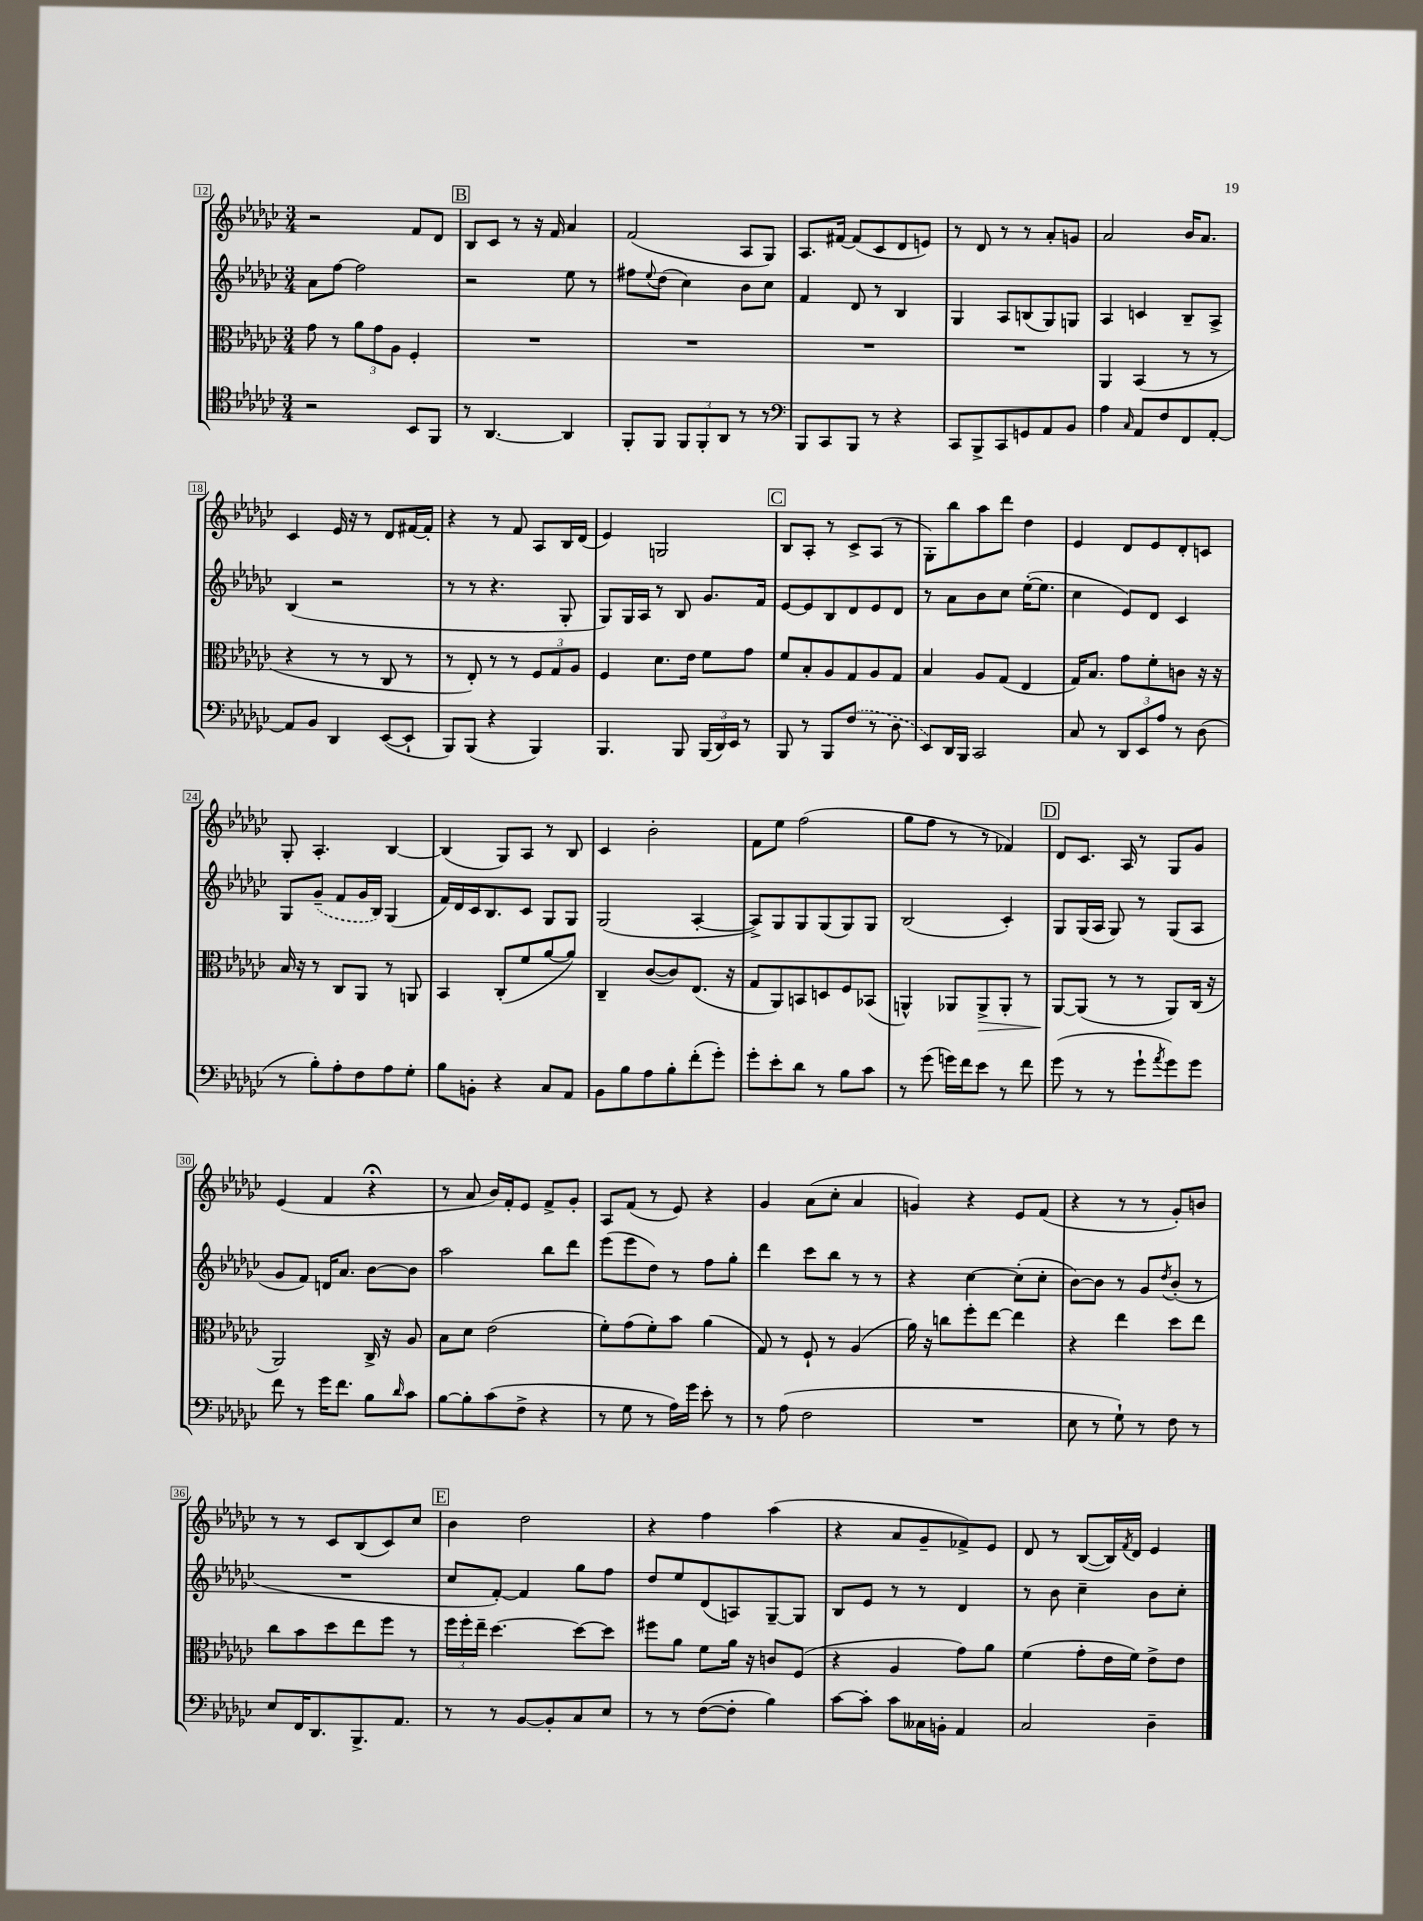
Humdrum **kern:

**kern	**kern	**dynam	**kern	**kern
*part4	*part3	*part3	*part2	*part1
*staff4	*staff3	*staff3	*staff2	*staff1
*clefC4	*clefC3	*	*clefG2	*clefG2
*k[b-e-a-d-g-c-]	*k[b-e-a-d-g-c-]	*	*k[b-e-a-d-g-c-]	*k[b-e-a-d-g-c-]
*M3/4	*M3/4	*	*M3/4	*M3/4
=12	=12	=12	=12	=12
2r	8g-\	.	8a-\L	2r
.	8r	.	[8ff\J	.
.	12a-\L	.	2ff\]	.
.	12g-\	.	.	.
.	12A-\J	.	.	.
8BB-/L	4F'/	.	.	8f/L
8FF/J	.	.	.	8d-/J
!!LO:REH:place=s1:t=B
=13	=13	=13	=13	=13
8r	2.r	.	2r	8B-/L
[4.AA-/	.	.	.	8c-/J
.	.	.	.	8r
.	.	.	.	16r
.	.	.	.	16f/
4AA-/]	.	.	8ee-\	4a-/
.	.	.	8r	.
=14	=14	=14	=14	=14
8FF'/L	2.r	.	8ff#X\L	(2f/
.	.	.	8qqee-/	.
8FF/J	.	.	(8dd-\J	.
12FF/L	.	.	4cc-\)	.
12FF'/	.	.	.	.
12AA-/J	.	.	.	.
8r	.	.	8b-\L	8A-/L
8r	.	.	8cc-\J	8G-/J)
=15	=15	=15	=15	=15
*clefF4	*	*	*	*
8BBB-/L	2.r	.	4f/	8.A-/L
8CC-/	.	.	.	.
.	.	.	.	[16f#X/Jk
8BBB-/J	.	.	8d-/	(8f#/L]
8r	.	.	8r	8c-/
4r	.	.	4B-/	8d-/
.	.	.	.	8en/J)
=16	=16	=16	=16	=16
8CC-/L	2.r	.	4G-/	8r
8BBB-^/	.	.	.	8d-/
8CC-/	.	.	8A-/L	8r
8GGn/	.	.	(8Bn/	8r
8AA-/	.	.	8G-/)	8a-'/L
8BB-/J	.	.	8Gn/J	8gn/J
=17	=17	=17	=17	=17
4A-\	4AA-/	.	4A-/	2a-/
16qqC-/	.	.	.	.
8AA-/L	(4BB-/	.	4cn/	.
8F/	.	.	.	.
8FF/	8r	.	8B-~/L	16b-/KL
.	.	.	.	8.a-/J
[8AA-'/J	8r	.	8A-^/J	.
!!LO:LB:g=z
=18	=18	=18	=18	=18
8AA-/L]	4r	.	(4B-/	4c-/
8BB-/J	.	.	.	.
4DD-/	8r	.	2r	16e-/
.	.	.	.	16r
.	8r	.	.	8r
([8EE-/L	8C-/	.	.	8d-/L
8EE-`/J]	8r	.	.	[16f#X/L
.	.	.	.	16f#'/JJ]
=19	=19	=19	=19	=19
8BBB-/L)	8r	.	8r	4r
(8BBB-/J	8E-'/)	.	8r	.
4r	8r	.	4.r	8r
.	8r	.	.	8f/
4BBB-/)	12F/L	.	.	8A-/L
.	12G-/	.	.	.
.	.	.	8G-'/	16B-/L
.	12A-/J	.	.	.
.	.	.	.	(16d-/JJ
=20	=20	=20	=20	=20
4.BBB-/	4F/	.	8G-/L)	4e-/)
.	.	.	16G-/L	.
.	.	.	16A-/JJ	.
.	8.d-\L	.	8r	2Gn/
8BBB-/	.	.	8B-/	.
.	16e-\Jk	.	.	.
(24BBB-/LL	8f\L	.	8.g-/L	.
24DD-/)	.	.	.	.
24EE-/JJ	.	.	.	.
8r	8g-\J	.	.	.
.	.	.	16f/Jk	.
!!LO:REH:place=s1:t=C
=21	=21	=21	=21	=21
8BBB-/	8f/L	.	[8e-/L	8B-/L
8r	8B-'/	.	8e-/]	8A-'/J
8BBB-/L	8A-/	.	8B-/	8r
(8F/J	8G-/	.	8d-/	8c-^/L
8r	8A-/	.	8e-/	(8A-/J
8D-\	8G-/J	.	8d-/J	8r
=22	=22	=22	=22	=22
8EE-/L)	4B-/	.	8r	8G-'\L)
16DD-/L	.	.	8a-\L	8bb-\
16BBB-/JJ	.	.	.	.
2CC-/	8A-/L	.	8b-\	8aa-\
.	(8G-/J	.	8cc-\J	8ddd-\J
.	4E-/	.	([16ee-'\KL	4dd-\
.	.	.	8.ee-\J]	.
=23	=23	=23	=23	=23
8C-/	16G-/KL)	.	4cc-\	4e-/
.	8.B-/J	.	.	.
8r	.	.	.	.
12DD-/L	8g-\L	.	8e-/L)	8d-/L
12EE-/	.	.	.	.
.	8f'\	.	8d-/J	8e-/
12A-/J	.	.	.	.
8r	8cn\J	.	4c-/	8d-'/
(8D-\	16r	.	.	8cn/J
.	16r	.	.	.
!!LO:LB:g=z
=24	=24	=24	=24	=24
8r	16B-/	.	8G-/L	8G-'/
.	16r	.	.	.
8B-'\L)	8r	.	(8g-~/J	4.A-'/
8A-'\	8C-/L	.	8f/L	.
8F\	8AA-/J	.	16g-/L	.
.	.	.	16B-/JJ)	.
8A-\	8r	.	(4G-/	[4B-/
8G-'\J	8AAn/	.	.	.
=25	=25	=25	=25	=25
8B-\L	4BB-/	.	16f/LL)	(4B-/]
.	.	.	16d-/	.
8BBn'\J	.	.	16c-/J	.
.	.	.	8.B-/	.
4r	(8C-'/L	.	.	8G-/L)
.	8f/	.	8c-/J	8A-/J
8C-/L	[8a-/	.	8G-/L	8r
8AA-/J	8a-/J])	.	8G-/J	8B-/
=26	=26	=26	=26	=26
8BB-\L	4C-~/	.	(2G-/	4c-/
8B-\	.	.	.	.
8A-\	([8c-/L	.	.	2b-'\
8B-'\	8c-/])	.	.	.
(8f'\	(8.E-/J	.	[4A-'/	.
8g-'\J)	.	.	.	.
.	16r	.	.	.
=27	=27	=27	=27	=27
8g-'\L	8G-/L	.	8A-^/L])	8f\L
8e-'\	8AA-/)	.	8G-/	8ee-\J
8d-\J	8BBn/	.	8G-/	(2ff\
8r	8Dn/	.	(8G-/	.
8B-\L	8F/	.	8G-/)	.
8c-\J	(8BB-X/J	.	8G-/J	.
=28	=28	=28	=28	=28
8r	4AAn^^/)	.	(2B-/	8gg-\L
(8g-\	.	.	.	8ff\J
16gn\LL)	8AA-X/L	.	.	8r
16f\J	.	.	.	.
!	!	!LO:HP:b	!	!
8e-\J	8AA-^/	>	.	8r
8r	8AA-'/J	.	4c-'/)	4f-X/)
8f\	8r	.	.	.
!!LO:REH:place=s1:t=D
=29	=29	=29	=29	=29
(8g-\	[8AA-/L	.	8G-/L	8d-/L
8r	(8AA-/J]	]	(16G-/L	8.c-/J
.	.	.	16A-/JJ	.
8r	8r	.	8G-/)	.
.	.	.	.	16A-/
8g-`\L	8r	.	8r	8r
8qa-/	.	.	.	.
8g-\)	8AA-/L)	.	(8G-/L	8G-/L
8g-\J	(16C-/Jk	.	8A-/J	8g-/J
.	16r	.	.	.
!!LO:LB:g=z
=30	=30	=30	=30	=30
8f\	2AA-/)	.	8g-/L	(4e-/
8r	.	.	8f/J)	.
16g-\KL	.	.	16dn/KL	4f/
8.f\J	.	.	8.a-/J	.
8B-\L	16C-^/	.	[8b-\L	4r;<
.	16r	.	.	.
16qqd-/	.	.	.	.
8c-\J	8A-/	.	8b-\J]	.
=31	=31	=31	=31	=31
[8B-\L	8B-\L	.	2aa-\	8r
8B-'\]	8d-\J	.	.	8a-/
(8c-\	(2e-\	.	.	16b-/LL)
.	.	.	.	16f'/J
8F^\J	.	.	.	8e-/J
4r	.	.	8bb-\L	8f^/L
.	.	.	8ddd-\J	8g-'/J
=32	=32	=32	=32	=32
8r	8f'\L)	.	(8eee-\L	8A-/L
8G-\	(8g-\	.	8eee-\	(8f/J
8r	8f'\)	.	8dd-\J)	8r
16A-\LL)	8b-\J	.	8r	8e-/)
16g-\JJ	.	.	.	.
8e-'\	(4a-\	.	8ff\L	4r
8r	.	.	8gg-'\J	.
=33	=33	=33	=33	=33
8r	8G-/)	.	4ddd-\	4g-/
(8A-\	8r	.	.	.
2F\	8F`/	.	8ccc-\L	(8a-\L
.	8r	.	8bb-\J	8cc-'\J
.	(4A-/	.	8r	4a-/
.	.	.	8r	.
=34	=34	=34	=34	=34
2.r	16a-\)	.	4r	4gn/)
.	16r	.	.	.
.	8ccn\L	.	.	.
.	8ff'\	.	[4cc-\	4r
.	[8ee-\J	.	.	.
.	4ee-\]	.	(8cc-'\L]	8e-/L
.	.	.	8cc-'\J	(8f/J
=35	=35	=35	=35	=35
8E-\	4r	.	[8b-\L)	4r
8r	.	.	8b-\J]	.
8G-`\)	4ee-\	.	8r	8r
8r	.	.	8g-/L	8r
.	.	.	8qdd-/	.
8F\	8dd-\L	.	(8b-'/J	8g-'/L)
8r	8ee-\J	.	8r	8bn/J
!!LO:LB:g=z
=36	=36	=36	=36	=36
8E-/L	8cc-\L	.	2.r	8r
16FF/K	8b-\	.	.	8r
8.DD-/	.	.	.	.
.	8dd-\	.	.	8c-/L
8.BBB-^/	8ee-\	.	.	(8B-/
.	8ff\J	.	.	8c-/)
8.AA-/J	.	.	.	.
.	8r	.	.	8cc-/J
!!LO:REH:place=s1:t=E
=37	=37	=37	=37	=37
8r	24ff\LL	.	8cc-/L	4b-\
.	24ff'\	.	.	.
.	24ee-~\JJ	.	.	.
8r	[4.dd-\	.	[8f'/J)	.
[8BB-/L	.	.	4f/]	2dd-\
8BB-'/]	.	.	.	.
8C-/	8dd-\L_	.	8gg-\L	.
8E-/J	8dd-\J]	.	8ff\J	.
=38	=38	=38	=38	=38
8r	8ff#X\L	.	8dd-/L	4r
8r	8a-\J	.	8ee-/	.
([8F\L	8f\L	.	(8d-/	4ff\
8F'\J]	16a-\Jk	.	8An/)	.
.	16r	.	.	.
4B-\)	8cn/L	.	[8G-~/	(4aa-\
.	(8F/J	.	8G-/J]	.
=39	=39	=39	=39	=39
[8c-\L	4r	.	8B-/L	4r
8c-'\J]	.	.	8e-/J	.
8c-\L	4A-/	.	8r	8a-/L
16C--X\L	.	.	8r	8g-~/
16BBn'\JJ	.	.	.	.
4AA-/	8g-\L)	.	4d-/	8f-X^/)
.	8a-\J	.	.	8e-/J
=40	=40	=40	=40	=40
2C-/	(4f\	.	8r	8d-/
.	.	.	8b-\	8r
.	8g-'\L	.	4cc-~\	([8B-/L
.	16e-\L	.	.	16B-/L])
.	.	.	.	8qf/
.	16f\JJ)	.	.	16d-/JJ
4D-~\	8e-^\L	.	8b-\L	4e-/
.	8e-\J	.	8cc-'\J	.
==	==	==	==	==
*-	*-	*-	*-	*-
